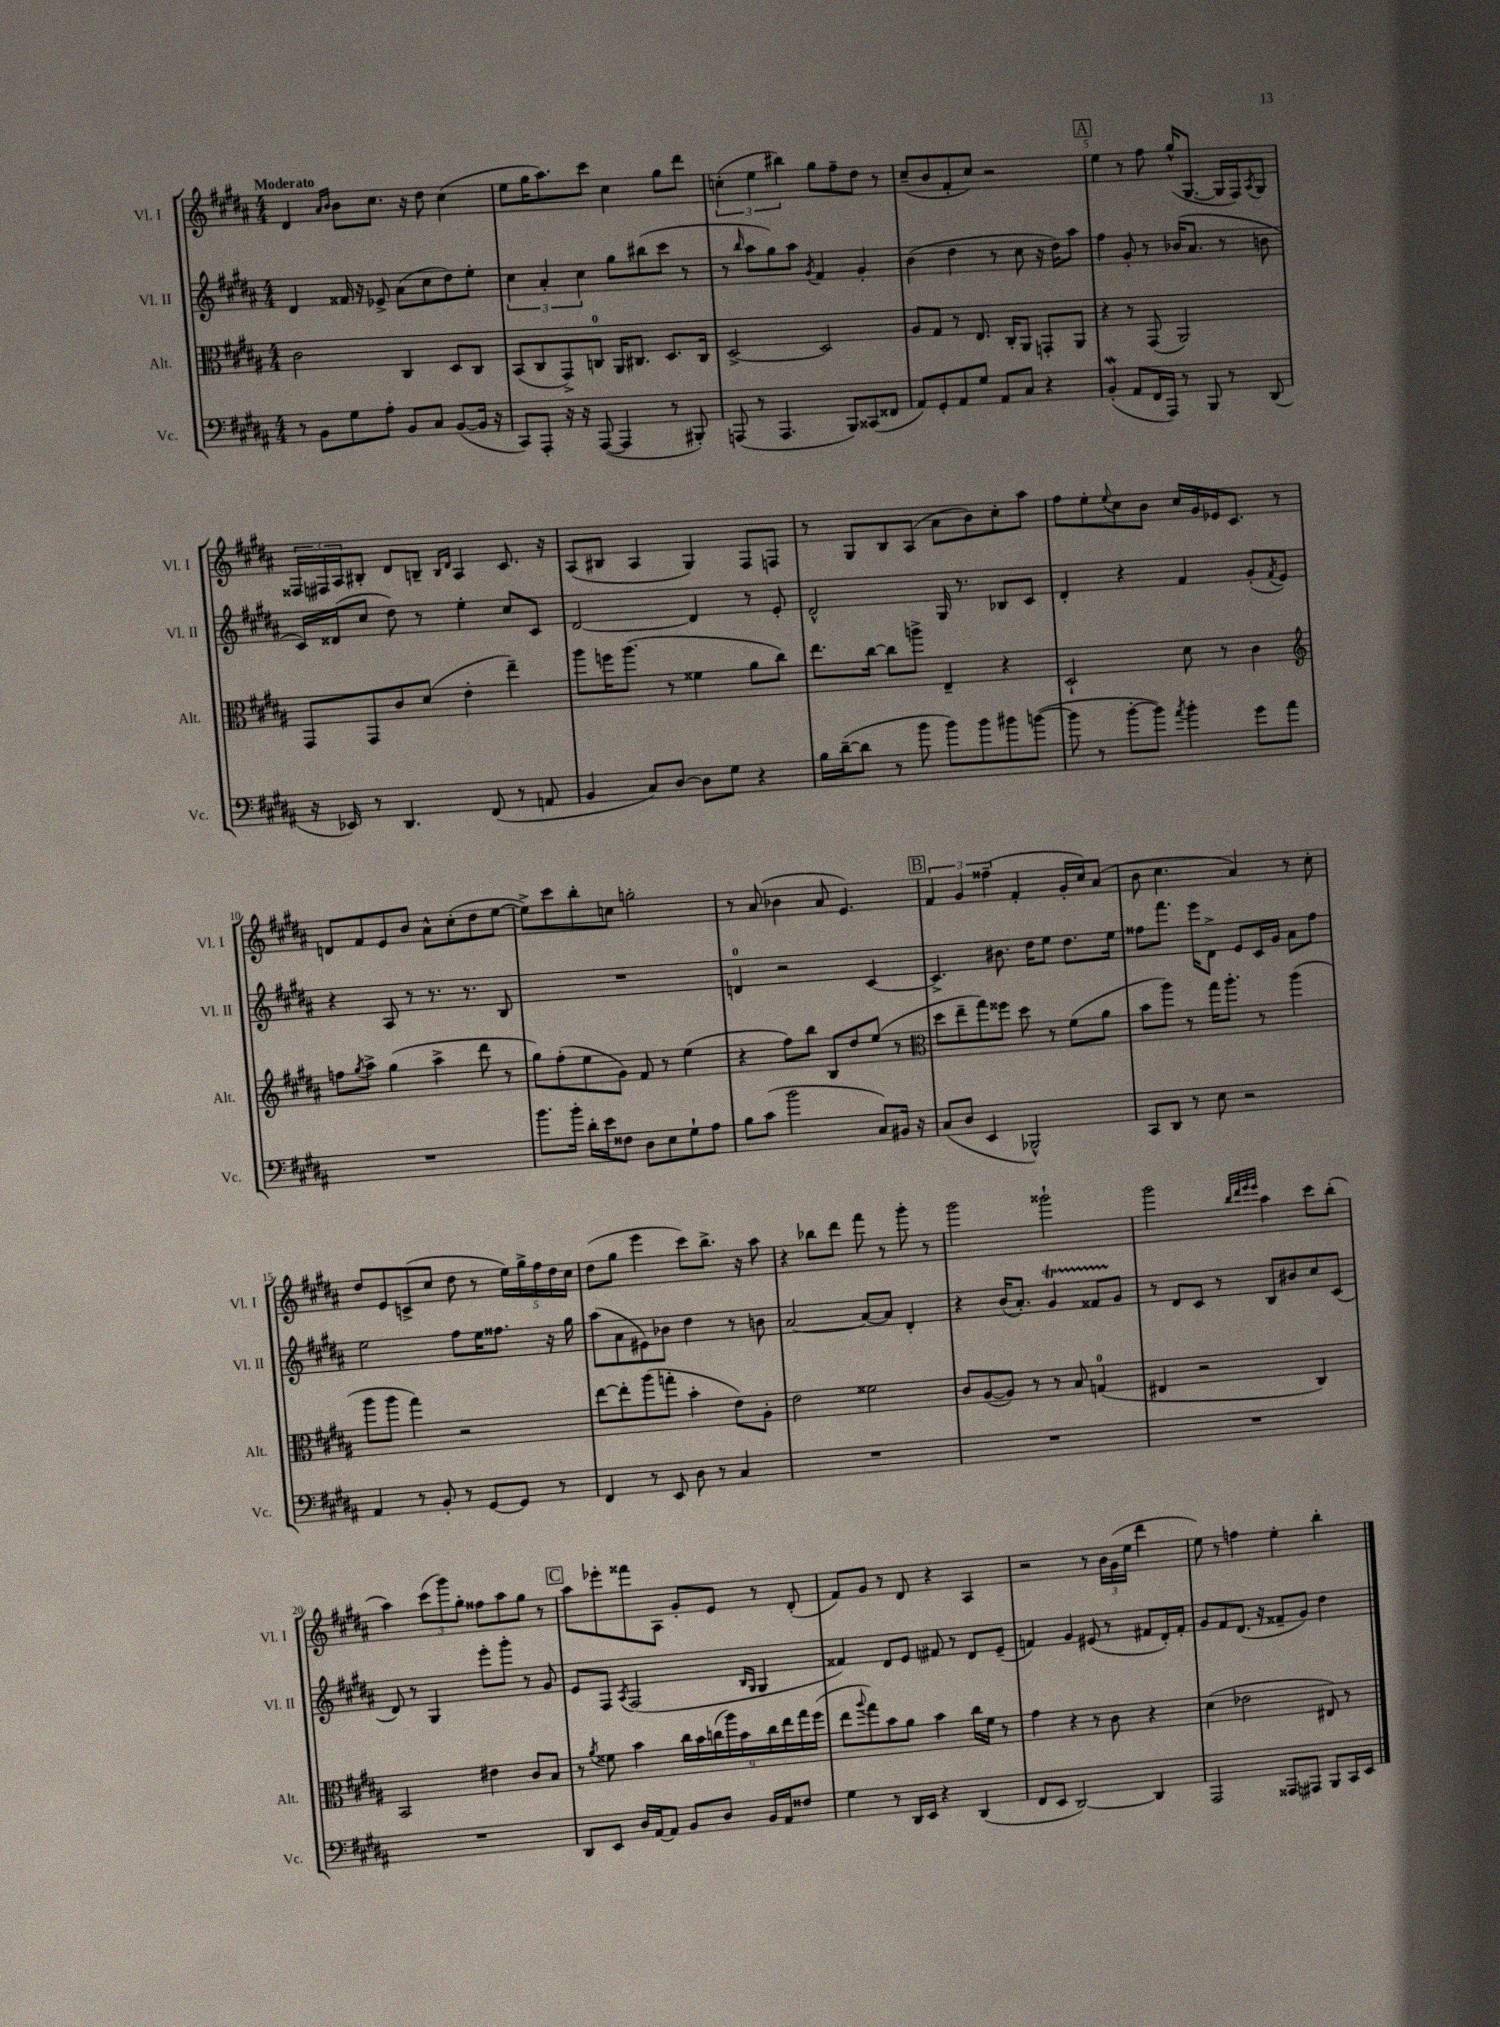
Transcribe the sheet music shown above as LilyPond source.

<<
\new StaffGroup <<
\new Staff = "s0" \with { instrumentName = "Vl. I" shortInstrumentName = "Vl. I" } {
    \clef treble \key b \major \numericTimeSignature \time 4/4 \tempo "Moderato"
    dis'4 \grace { ais'16 b'16 } b'8 cis''8. r16 dis''8 cis''4( |
    e''8 gis''16 ais''8.) cis'''8 cis''4 gis''8 dis'''8 |
    \tuplet 3/2 { c''4-.( e''4 bis''4) } gis''8 fis''8-- dis''8 r8 |
    cis''8--( b'8 fis'8-. cis''8) r2 |
    \mark \markup { \box "A" } e''4 r8 fis''8 gis''16-^( gis8.~ gis16 fis16) \acciaccatura { ais8 } gis8 |
    \tuplet 3/2 { fisis16 fis16 ais16 } bis8-. dis'8 b8-- \grace { b16 dis'16 } ais4 cis'8. r16 |
    ais8( bis8 ais4 gis4) fis8 f8 |
    r8 gis8 b8 ais8( ais'8 b'8) cis''8-. ais''8 |
    fis''8 e''8-. \appoggiatura { e''8 } cis''8 b'8 cis''16 gis'16 ees'16 cis'8. r8 |
    d'8 fis'8 e'8 b'8 ais'8-^ cis''8-.( dis''8 e''8~ |
    e''8->) cis'''8 b''8-. c''8 g''2-. |
    r8 ais'8( bes'4 ais'8 e'4.) |
    \mark \markup { \box "B" } \tuplet 3/2 { fis'4 gis'4 fisis''4--( } fis'4-. gis'16-. cis''16) ais'8( |
    b'8 cis''4. ais'4) r8 cis''8-. |
    dis''8 e'8 c'8->( cis''8 dis''8 r8 \tuplet 5/4 { e''16) gis''16-> fis''16 dis''16 cis''16 } |
    dis''8( gis''8 e'''4 cis'''8) b''8.-> r16 ais''8 |
    r4 bes''8 dis'''8 fis'''8 r8 gis'''8-. r8 |
    gis'''2 gisis'''2-! |
    gis'''2 \grace { b''32 dis'''32 e'''32 e'''32 } ais''4 cis'''8 b''8-.( |
    ais''4) \tuplet 3/2 { cis'''8( gis'''8) gis''8-. } fisis''8 ais''8 gis''8 r8 |
    \mark \markup { \box "C" } ais''8 ees'''8-. fisis'''8 ais8 gis'8-. e'8 r8 dis'8-.( |
    fis'8) gis'8 r8 dis'8 r4 ais4 |
    r2 r8 \tuplet 3/2 { b'16 gis'16( e''16 } dis'''4 |
    e''8) r8 f''4 e''4-. b''4-. \bar "|." |
}
\new Staff = "s1" \with { instrumentName = "Vl. II" shortInstrumentName = "Vl. II" } {
    \clef treble \key b \major \numericTimeSignature \time 4/4
    dis'4 fisis'16 r16 ees'8-> ais'8( cis''8 dis''8) e''8-. |
    \tuplet 3/2 { cis''4 ais'4-. cis''4 } gis''8 bis''8( cis'''8 r8 |
    r8 \grace { b''16 } ais''8 gis''8) ais''8 \acciaccatura { gis'8 } fis'4 gis'4-. |
    b'4( dis''4 r8 cis''8 r16 dis''16) ais''8 |
    \mark \markup { \box "A" } fis''4 gis'8-. r8 bes'16( ais'8. r8 b'8 |
    cis'16) disis'16( cis''8 dis''8) r8 e''4-. cis''8 cis'8 |
    dis'2~ dis'4 r8 e'8-. |
    dis'2-^ gis16 r8. bes8 cis'8 |
    dis'4-. r4 fis'4 gis'8-.( \acciaccatura { fis'8 } e'8) |
    r4 ais8 r8 r8. r8. b8 |
    R1 |
    d'4-0 r2 cis'4~ |
    \mark \markup { \box "B" } cis'4.-> bis'8. dis''16 e''8 dis''8. e''16 |
    fisis''8 fis'''8. e'''16 dis'8-> e'8 cis'16 gis'16 ais'8 fisis''8 |
    e''2 fis''8 e''16 fisis''8. r16 gis''16 |
    ais''8( ais'8 eis'8) bes'8 dis''4 r8 b'8 |
    ais'2~ ais'8~ ais'8 dis'4-. |
    r4 b'16( ais'8.-.) gis'4\startTrillSpan fisis'8 gis'8\stopTrillSpan |
    r8 dis'8 cis'8 r8 b8 bis'8 cis''8 cis'8( |
    dis'8) r8 gis4 e'''8-. gis'''8-. r8 gis'8 |
    \mark \markup { \box "C" } e'8 fis8 \acciaccatura { ais8 } fis2( \grace { b16 gis16 } gis4 |
    fisis'4) dis'8 e'8 fis'8 r8 dis'8 e'8--( |
    f'4) gis'4 eis'8( r8 fis'8 dis'16-.) fis'16-. |
    gis'8 fis'8 dis'8.( r16 fisis'8-- gis'8) dis''4 \bar "|." |
}
\new Staff = "s2" \with { instrumentName = "Alt." shortInstrumentName = "Alt." } {
    \clef alto \key b \major \numericTimeSignature \time 4/4
    cis'2 cis4 dis8 cis8 |
    b,8( cis8 gis,8->) c8-0 ais,16 cis8. dis8. cis16 |
    dis2~-> dis2 |
    ais8 gis8 r8 e8. cis16-. ais,8 g,8-. ais,8 |
    \mark \markup { \box "A" } r4 r8 gis,8( ais,2) |
    gis,8 gis,8 cis'8 dis'8( e'4-. e''4--) |
    ais''8 f''16 ais''8.( r8 fisis'4 ais'8 cis''8) |
    e''8. cis''16~ cis''8 a''8-> e4-- r4 |
    dis2-! dis'8 r8 cis'4 |
    \clef treble f''8 \acciaccatura { gis''8 } ais''8-> gis''4( ais''4-> dis'''8 r8 |
    gis''8) fis''8-.( e''8 gis'8) fis'8 r8 e''4( |
    r4 fis''8) b''8 b8 dis''8 e''8( r8 |
    \mark \markup { \box "B" } \clef alto dis''8 e''8-- gis''8) fisis''8 dis''8 r8 fis'8( ais'8 |
    b'8 ais''8) r8 gis''16 ais''8.-. r8 ais''4( |
    ais''8 ais''8 gis''4) r2 |
    e''8~ e''8-. ais''8( g''8-. b'4-. e'8) ais8-. |
    e'2 fisis'2 |
    cis'8 ais8~( ais8) r8 r8 b8 g4-0( |
    eis4 r2 cis4) |
    b,2 eis'4 cis'8 b8 |
    \mark \markup { \box "C" } r8 \acciaccatura { ais'8 } fisis'8 b'4 \tuplet 9/8 { cis''16 b'16 c''16( ais''16) b'16 c''16 e''16 gis''16 fis''16( } |
    e''8 \appoggiatura { ais''8 } gis''8) b'8 ais'8 b'4 cis''16 fis'16 r8 |
    gis'4 r4 r8 cis'8 r4 |
    dis'4( ees'2 eis8) r8 \bar "|." |
}
\new Staff = "s3" \with { instrumentName = "Vc." shortInstrumentName = "Vc." } {
    \clef bass \key b \major \numericTimeSignature \time 4/4
    r8 b,8 gis8 ais8-. b,8 cis8 b,8~( b,16 r16 |
    cis,8) ais,,8-. r16 r16 ais,,8~( ais,,4 r8 bis,,8-.) |
    a,,8( r8 a,,4. b,,8) cisis,8( fisis,8 |
    ais,8) gis,8-. ais,8 gis8 ais,8 cis8 r4 |
    \mark \markup { \box "A" } b,4-.\mordent( ais,8 fis,16 ais,,16) r8 b,,8 r8 dis,8( |
    r16 ees,16) r8 dis,4. fis,8( r8 a,8 |
    b,4 cis8) dis8~ dis8 gis8 r4 |
    b16 dis'16~--( dis'8 r8 b'8 b'8) b'8 bis'8 b'8~( |
    b'8 r8 b'8~-. b'8) \acciaccatura { ais'8 } b'4-. gis'8 ais'8 |
    R1 |
    b'8. b'16-. dis'16-. e'16 fisis8 dis8 e8 gis8-! ais8 |
    b8 cis'8( b'2 cis8) bis,16 r16 |
    \mark \markup { \box "B" } cis8( dis8 e,4 bes,,2-^) |
    cis,8 dis,8 r8 e8 r2 |
    ais,4 r8 b,8-. r8 gis,8~ gis,8 r8 |
    fis,4 r8 e,8 dis8 r8 cis4 |
    R1 |
    R1 |
    R1 |
    R1 |
    \mark \markup { \box "C" } dis,8 e,8 dis16 ais,16~ ais,8 b,8 dis8 b,16 ais,16 fisis8 |
    gis4 r8 dis,16 e,16 r4 dis,4( |
    fis,8 e,8 dis,2~) dis,4 |
    ais,,2 aisis,,8 ais,,8 b,,8 cis,16 e,16 \bar "|." |
}
>>
>>
\layout { \context { \Score \override BarNumber.break-visibility = ##(#f #t #t) barNumberVisibility = #(every-nth-bar-number-visible 5) } }
